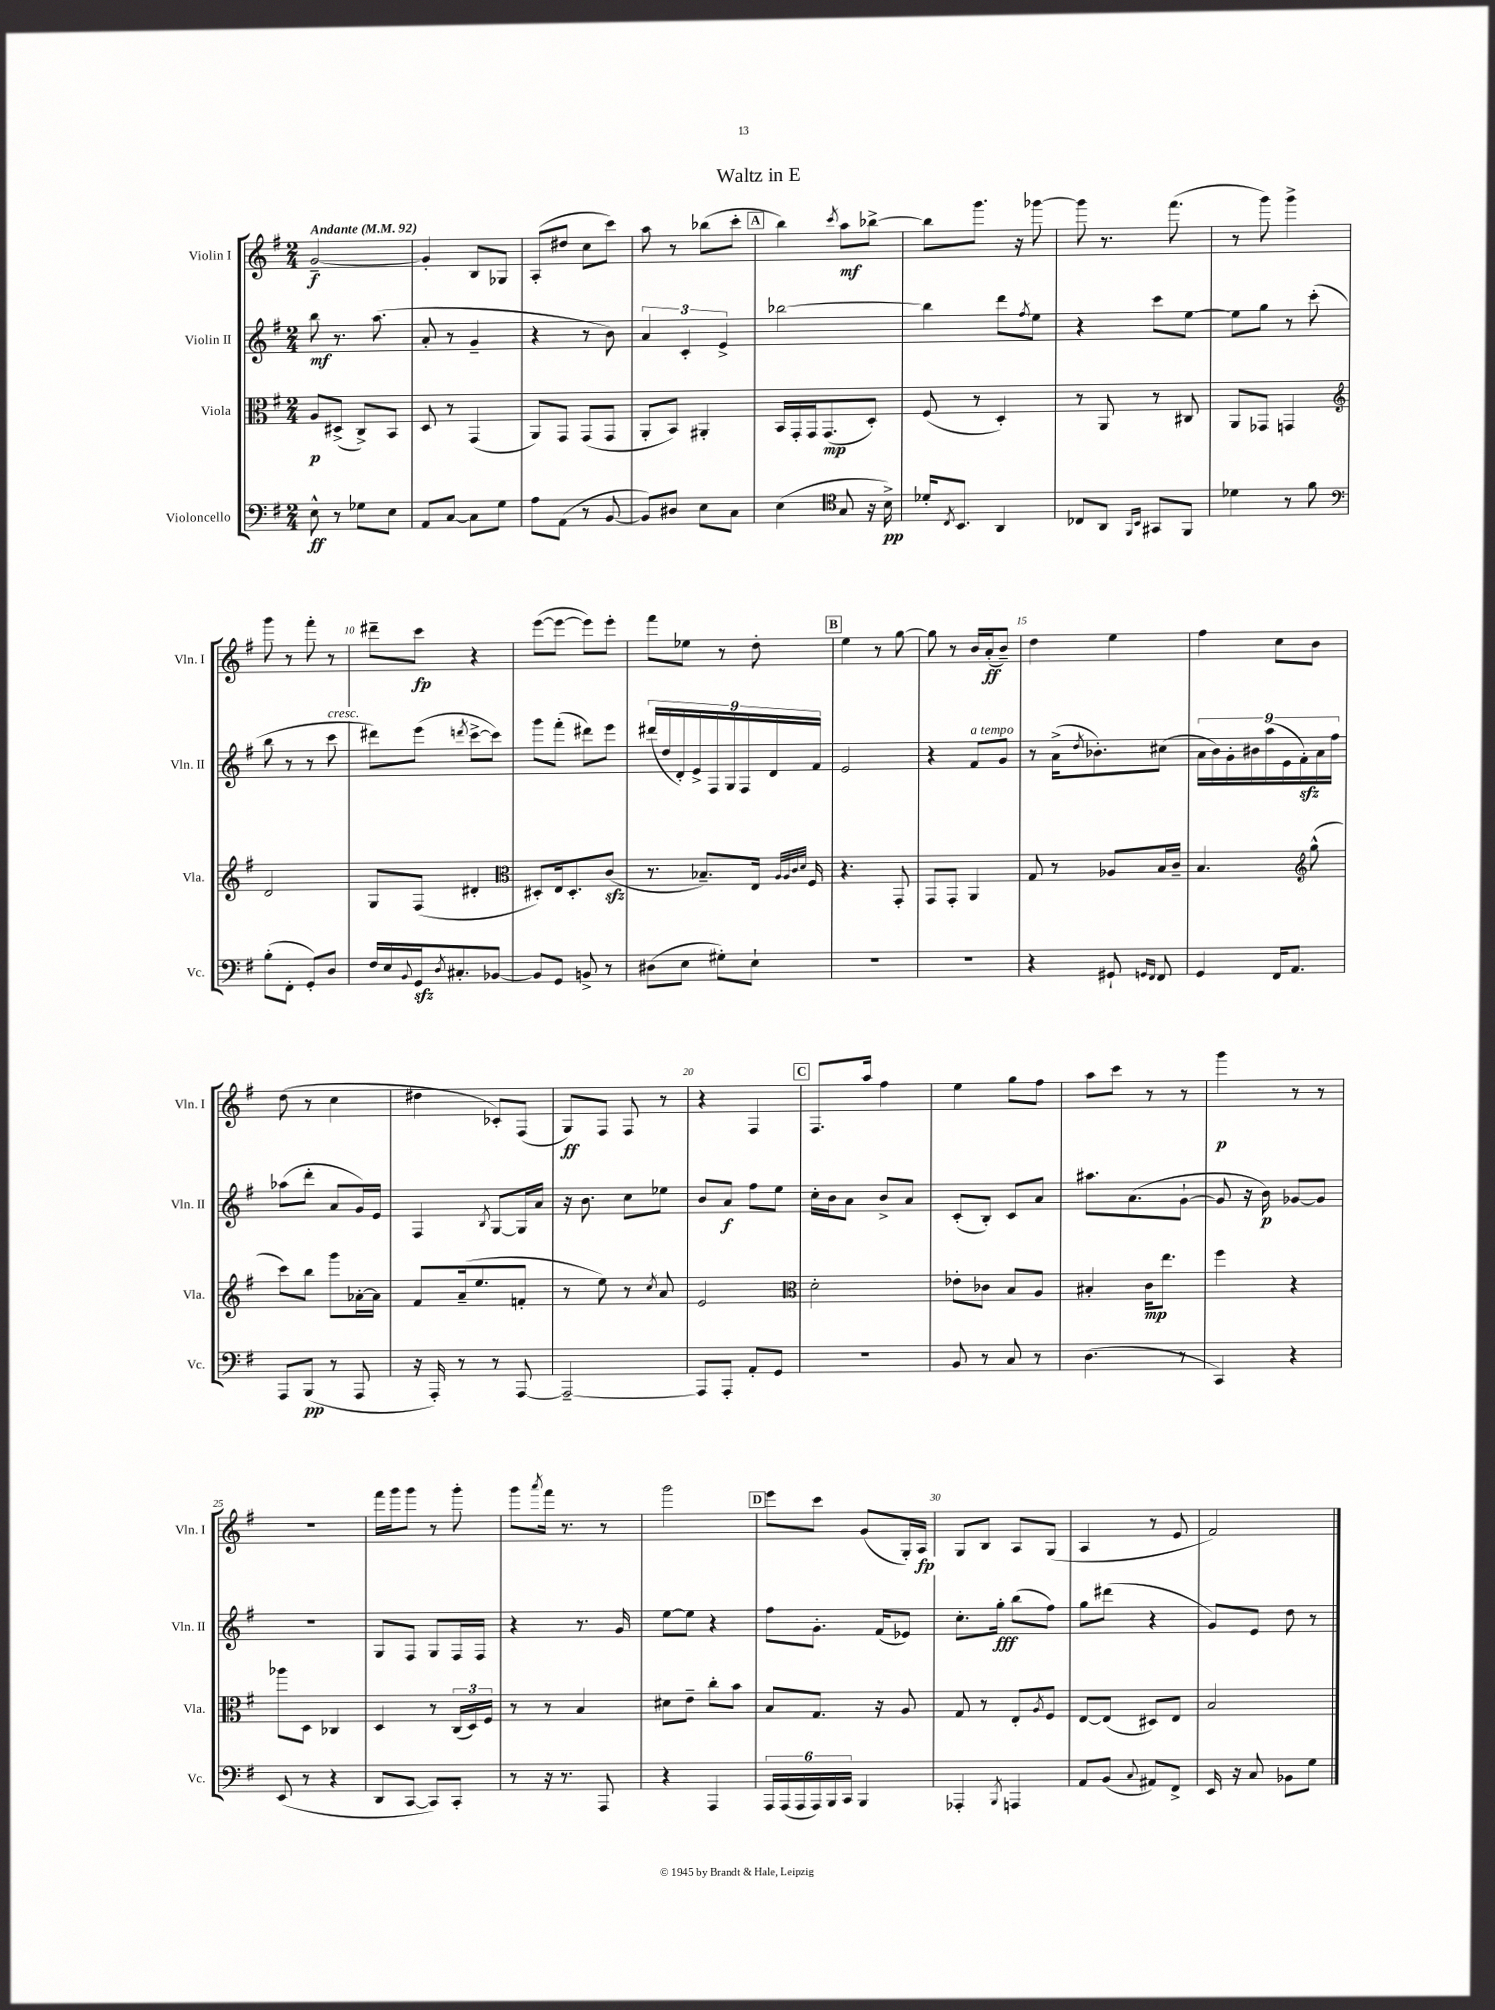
\header { title = "Waltz in E" }
<<
\new StaffGroup <<
\new Staff = "s0" \with { instrumentName = "Violin I" shortInstrumentName = "Vln. I" } {
    \clef treble \key g \major \numericTimeSignature \time 2/4 \tempo "Andante" 4 = 92
    g'2~--\f |
    g'4-. b8 ges8 |
    a8-.( dis''8 c''8 c'''8) |
    a''8 r8 bes''8( c'''8-. |
    \mark \markup { \box "A" } b''4) \acciaccatura { c'''8 } a''8\mf bes''8~-> |
    bes''8 g'''8. r16 ges'''8~ |
    ges'''8 r8. fis'''8.( |
    r8 g'''8) g'''4-> |
    g'''8 r8 fis'''8-. r8 |
    dis'''8-- c'''8\fp r4 |
    e'''8~( e'''8~ e'''8) e'''8-. |
    fis'''8 ees''8 r8 d''8-. |
    \mark \markup { \box "B" } e''4 r8 g''8~ |
    g''8 r8 b'16 a'16-.\ff( b'8--) |
    d''4 e''4 |
    fis''4 c''8 b'8 |
    d''8( r8 c''4 |
    dis''4 ces'8-.) fis8( |
    g8\ff) fis8 fis8 r8 |
    r4 fis4 |
    \mark \markup { \box "C" } fis8. a''16 fis''4 |
    e''4 g''8 fis''8 |
    a''8 c'''8 r8 r8 |
    g'''4\p r8 r8 |
    r2 |
    fis'''16 g'''16 g'''8 r8 g'''8-. |
    g'''8 \acciaccatura { a'''8 } fis'''16 r8. r8 |
    g'''2 |
    \mark \markup { \box "D" } e'''8 c'''8 g'8( g16-.) a16\fp |
    g8 b8 a8 g8( |
    a4 r8 e'8 |
    fis'2) \bar "|." |
}
\new Staff = "s1" \with { instrumentName = "Violin II" shortInstrumentName = "Vln. II" } {
    \clef treble \key g \major \numericTimeSignature \time 2/4
    b''8\mf r8. a''8.( |
    a'8-. r8 g'4-- |
    r4 r8 b'8) |
    \tuplet 3/2 { a'4 c'4-. e'4-> } |
    \mark \markup { \box "A" } bes''2~ |
    bes''4 d'''8 \acciaccatura { fis''8 } e''8 |
    r4 c'''8 e''8~ |
    e''8 g''8 r8 c'''8-.( |
    b''8 r8 r8 c'''8^\markup { \italic "cresc." } |
    dis'''8) e'''8( \acciaccatura { d'''8 } c'''8~-> c'''8) |
    g'''8 fis'''8-.( dis'''8) e'''8 |
    \tuplet 9/8 { dis'''16( d''16 d'16-.) e'16-> fis16 g16 fis16 d'16 fis'16 } |
    \mark \markup { \box "B" } e'2 |
    r4 fis'8^\markup { \italic "a tempo" } g'8 |
    r8 a'16->( \acciaccatura { d''8 } bes'8.-.) cis''8( |
    \tuplet 9/8 { a'16 b'16) g'16-. bis'16 a''16( e'16 fis'16-.\sfz) a'16 fis''16 } |
    aes''8( d'''8-. a'8 g'16) e'16 |
    fis4 \acciaccatura { b8 } g8~ g16 a'16 |
    r16 b'8. c''8 ees''8 |
    b'8 a'8\f fis''8 e''8 |
    \mark \markup { \box "C" } c''16-. b'16 a'8 b'8-> a'8 |
    c'8-.( b8-.) c'8 a'8 |
    ais''8. a'8.( g'8~-! |
    g'8 r16 b'16\p) ges'8~ ges'8 |
    R2 |
    g8 fis8 g8 fis16 fis16 |
    r4 r8. g'16 |
    e''8~ e''8 r4 |
    \mark \markup { \box "D" } fis''8 g'8.-. fis'16( ees'8) |
    c''8.-. g''16-.\fff b''8( fis''8) |
    g''8 dis'''8( r4 |
    g'8) e'8 d''8 r8 \bar "|." |
}
\new Staff = "s2" \with { instrumentName = "Viola" shortInstrumentName = "Vla." } {
    \clef alto \key g \major \numericTimeSignature \time 2/4
    a8\p dis8->( c8->) b,8 |
    d8 r8 g,4( |
    a,8) g,8 g,8( g,8 |
    a,8-. b,8) ais,4-. |
    \mark \markup { \box "A" } b,16 g,16-. g,16 g,8.\mp( d8-.) |
    fis8( r8 d4-.) |
    r8 a,8 r8 cis8 |
    a,8 ges,8 g,4 |
    \clef treble d'2 |
    g8 fis8( dis'4-. |
    \clef alto dis8-.) e16 dis8.-. c'8\sfz( |
    r8. bes8.--) e16 \grace { a32 a32 c'32 d'32 } fis16 |
    \mark \markup { \box "B" } r4. g,8-. |
    g,8 g,8-. a,4 |
    g8 r8 aes8 b16 c'16-- |
    b4. \clef treble g''8-^( |
    c'''8) b''8 g'''8 aes'16~-. aes'16 |
    fis'8 a'16--( e''8. f'8-. |
    r8 e''8) r8 \acciaccatura { c''8 } a'8 |
    e'2 |
    \mark \markup { \box "C" } \clef alto d'2-. |
    ees'8-. ces'8 b8 a8 |
    bis4-. c'16\mp e''8. |
    fis''4 r4 |
    aes''8 d8 ces4 |
    d4 r8 \tuplet 3/2 { c16( d16) fis16 } |
    r8 r8 b4 |
    dis'8 e'8-- c''8-. b'8 |
    \mark \markup { \box "D" } b8 g8. r16 a8 |
    g8 r8 e8-. \acciaccatura { a8 } fis8 |
    e8~ e8( dis8) e8 |
    b2 \bar "|." |
}
\new Staff = "s3" \with { instrumentName = "Violoncello" shortInstrumentName = "Vc." } {
    \clef bass \key g \major \numericTimeSignature \time 2/4
    e8-^\ff r8 ges8 e8 |
    a,8 c8~ c8 g8 |
    a8 a,8( r8 b,8~ |
    b,8) dis8 e8 c8 |
    \mark \markup { \box "A" } e4( \clef tenor g8 r16 b16->\pp) |
    des'16-. \acciaccatura { c8 } b,8. a,4 |
    ces8 a,8 \grace { fis,16 b,16 } gis,8 fis,8 |
    des'4 r8 fis'8 |
    \clef bass b8-.( fis,8-. g,8-.) d8 |
    fis16 e16 \appoggiatura { b,8 } g,16\sfz \acciaccatura { d8 } cis8.-. bes,8~ |
    bes,8 g,8 b,8-> r8 |
    dis8( e8 gis8-.) e8-! |
    \mark \markup { \box "B" } R2 |
    R2 |
    r4 gis,8-! \grace { g,16 fis,16 } fis,8 |
    g,4 fis,16 a,8. |
    a,,8 b,,8\pp( r8 a,,8 |
    r16 a,,16-.) r8 r8 a,,8~ |
    a,,2~-- |
    a,,8 a,,8-. a,8-. g,8 |
    \mark \markup { \box "C" } R2 |
    b,8 r8 c8 r8 |
    d4.( r8 |
    c,4) r4 |
    e,8( r8 r4 |
    d,8 c,8~ c,8) c,8-. |
    r8 r16 r8. a,,8 |
    r4 a,,4 |
    \mark \markup { \box "D" } \tuplet 6/4 { a,,16 a,,16( a,,16 a,,16) b,,16 c,16 } b,,4 |
    aes,,4-. \acciaccatura { b,,8 } a,,4 |
    a,8 b,8( \appoggiatura { c8 } ais,8) fis,8-> |
    e,16 r16 c8 bes,8 g8 \bar "|." |
}
>>
>>
\layout { \context { \Score \override BarNumber.break-visibility = ##(#f #t #t) barNumberVisibility = #(every-nth-bar-number-visible 5) } }
